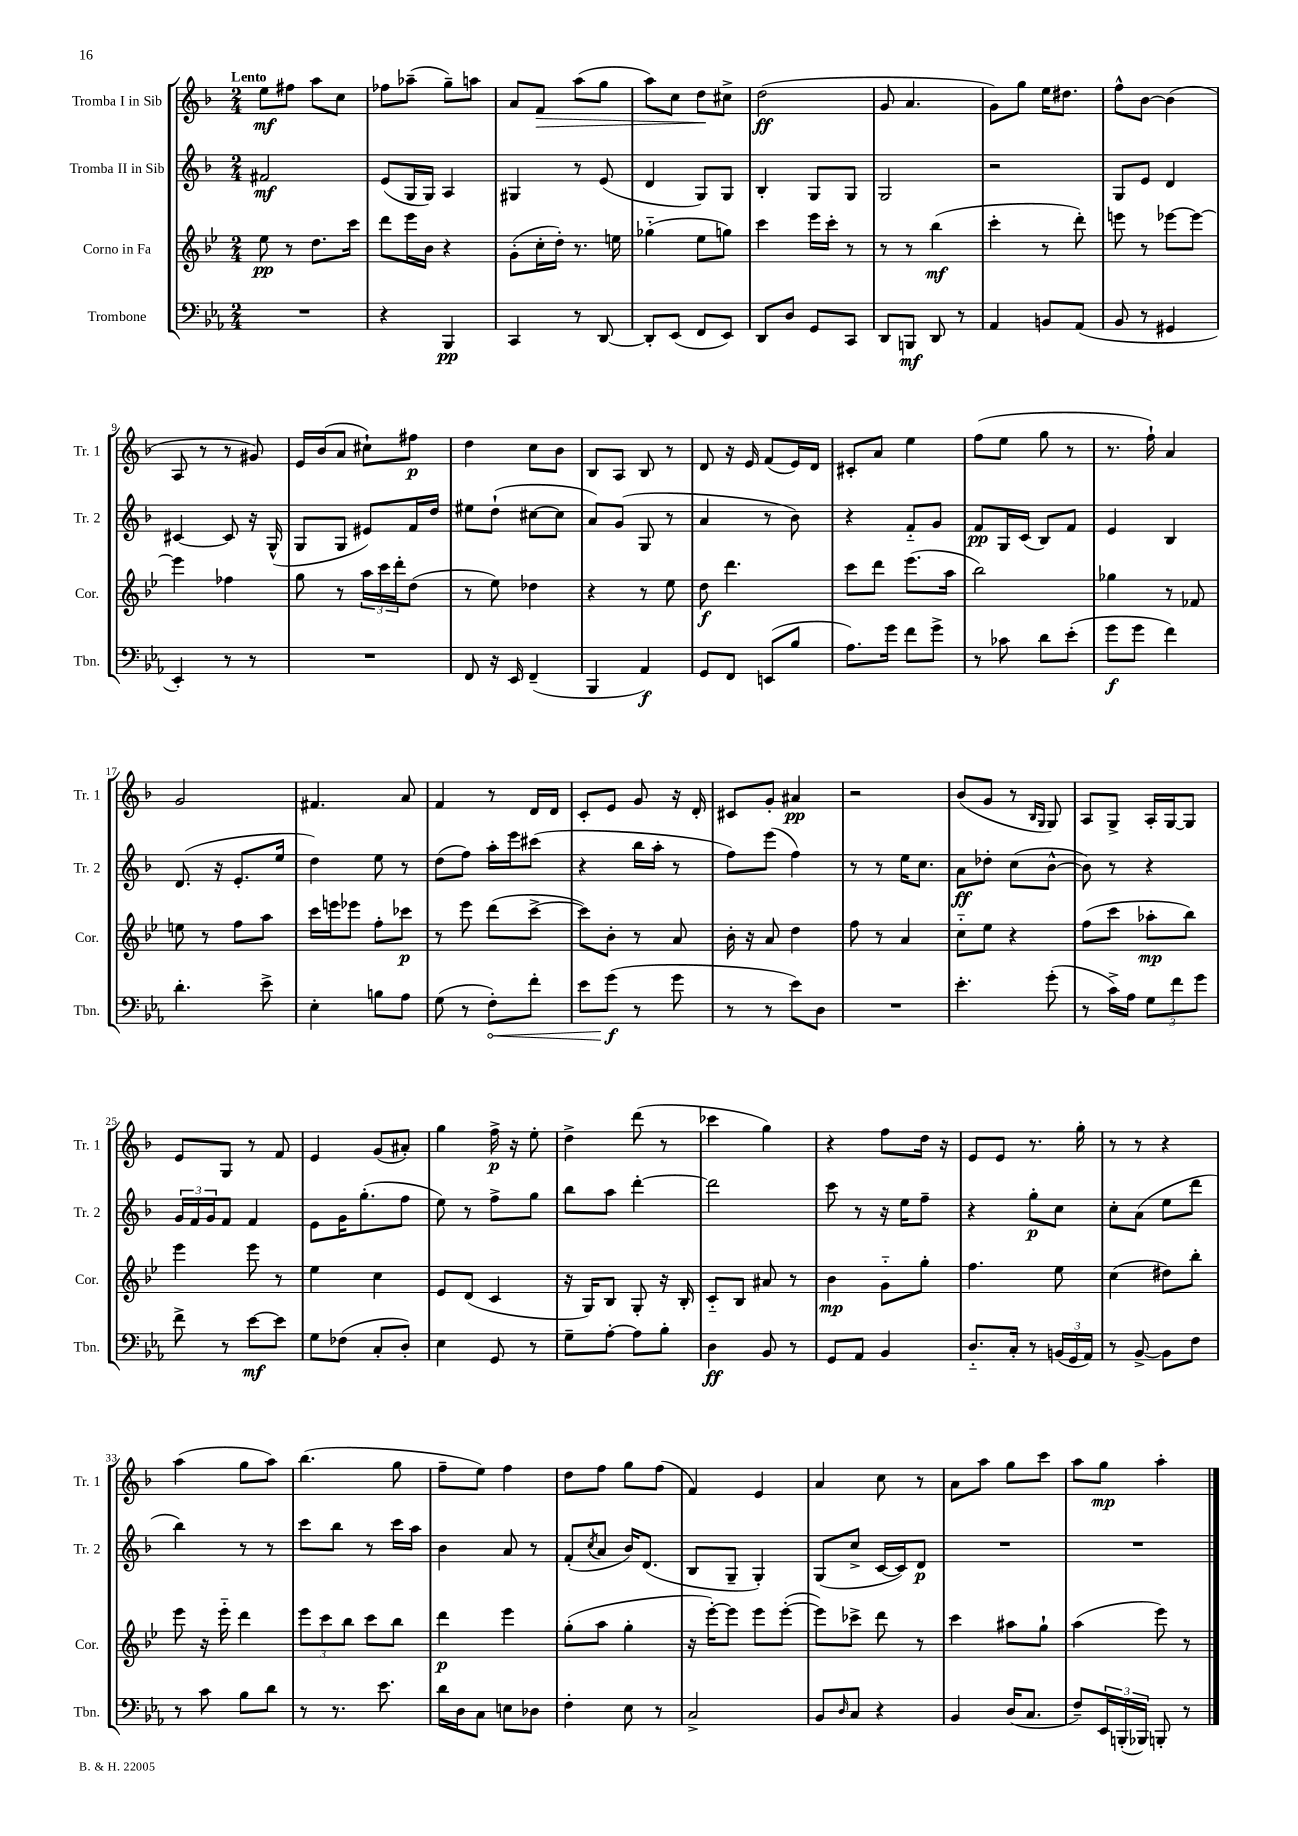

**kern	**kern	**kern	**kern
*staff4	*staff3	*staff2	*staff1
*clefF4	*clefG2	*clefG2	*clefG2
*k[b-e-a-]	*k[b-e-]	*k[b-]	*k[b-]
*M2/4	*M2/4	*M2/4	*M2/4
2r	8ee-	2f#	8ee
.	8r	.	8ff#
.	8.dd	.	8aa
.	.	.	8cc
.	16ccc	.	.
=	=	=	=
4r	8ddd	(8e	8ff-
.	16eee-	16G	(8aa-~
.	16b-	16G)	.
4BBB-	4r	4A	8gg~)
.	.	.	8aa
=	=	=	=
4CC	(8g'	4G#	8a
.	16cc'	.	8f
.	16dd')	.	.
8r	8.r	8r	(8aa
[8DD	.	(8e	8gg
.	16ee	.	.
=	=	=	=
8DD']	(4gg-'~	4d	8aa)
(8EE-	.	.	8cc
8FF	8ee-	8G)	8dd
8EE-)	8gg)	8G	8cc#^
=	=	=	=
8DD	4ccc	4B-'	(2dd
8D	.	.	.
8GG	16eee-	8G	.
.	16ccc'	.	.
8CC	8r	8G	.
=	=	=	=
8DD	8r	2G	8g
8BBB	8r	.	4.a
8DD	(4bb-	.	.
8r	.	.	.
=	=	=	=
4AA-	4ccc'	2r	8g)
.	.	.	8gg
8BB	8r	.	16ee
.	.	.	8.dd#
(8AA-	8ddd')	.	.
=	=	=	=
8BB-	8eee	8G	8ff^^
8r	8r	8e	[8b-
4GG#	[8eee-	4d	(4b-]
.	8eee-_	.	.
=	=	=	=
4EE-')	4eee-]	[4c#	8A
.	.	.	8r
8r	4ff-	8c#]	8r
8r	.	16r	8g#)
.	.	(16G^^	.
=	=	=	=
2r	8gg	8G	16e
.	.	.	(16b-
.	8r	8G	8a
.	24aa	8e#)	8cc#`)
.	24ccc	.	.
.	24ddd'	.	.
.	(8dd	16f	8ff#
.	.	16dd	.
=	=	=	=
8FF	8r	8ee#	4dd
16r	8ee-)	(8dd`	.
16EE-	.	.	.
(4FF~	4dd-	[8cc#	8cc
.	.	8cc#]	8b-
=	=	=	=
4BBB-	4r	8a)	8B-
.	.	(8g	8A
4AA-)	8r	8G	8B-
.	8ee-	8r	8r
=	=	=	=
8GG	8dd	4a	8d
8FF	4.ddd	.	16r
.	.	.	16e
(8EE	.	8r	(8f
8B-	.	8b-)	16e)
.	.	.	16d
=	=	=	=
8.A-)	8ccc	4r	8c#'
.	8ddd	.	8a
16g	.	.	.
8f	(8.eee-	8f'~	4ee
8g^	.	8g	.
.	16aa	.	.
=	=	=	=
8r	2bb-)	8f	(8ff
8c-	.	16G	8ee
.	.	(16c	.
8d	.	8B-)	8gg
(8e-'	.	8f	8r
=	=	=	=
8g	4gg-	4e	8.r
8g	.	.	.
.	.	.	16ff`)
4f)	8r	4B-	4a
.	8f-	.	.
=	=	=	=
4.d'	8ee	(8.d	2g
.	8r	.	.
.	.	16r	.
.	8ff	8.e'	.
8e-^	8aa	.	.
.	.	16ee	.
=	=	=	=
4E-'	16ccc	4dd)	4.f#
.	16eee	.	.
.	8eee-	.	.
8B	8ff'	8ee	.
8A-	8ccc-	8r	8a
=	=	=	=
(8G	8r	(8dd	4f
8r	8eee-	8ff)	.
8F')	(8ddd	16aa'	8r
.	.	16eee	.
8f'	[8ccc^	(8ccc#	16d
.	.	.	16d
=	=	=	=
8e-	8ccc])	4r	8c'
(8g	8b-'	.	8e
8r	8r	16bb-	8g
.	.	16aa'	.
8g	8a	8r	16r
.	.	.	16d'
=	=	=	=
8r	16b-'	8ff)	8c#
.	16r	.	.
8r	8a	(8eee	8g'
8e-)	4dd	4ff)	4a#
8D	.	.	.
=	=	=	=
2r	8ff	8r	2r
.	8r	8r	.
.	4a	16ee	.
.	.	8.cc	.
=	=	=	=
4.e-'	8cc'~	8a	(8b-
.	8ee-	8dd-'	8g
.	4r	(8cc	8r
.	.	.	16qqB-
.	.	.	16qqG
(8g'	.	[8b-^^	8G)
=	=	=	=
8r	(8ff	8b-])	8A
16c^)	8ccc	8r	8G^
16A-	.	.	.
12G	8aa-'	4r	16A'
.	.	.	[16G
12f	.	.	.
.	8bb-)	.	8G]
12g	.	.	.
=	=	=	=
8f^	4eee-	24g	8e
.	.	24f	.
.	.	24g	.
8r	.	8f	8G
[8e-	8eee-	4f	8r
8e-]	8r	.	8f
=	=	=	=
8G	4ee-	8e	4e
(8F-	.	16g	.
.	.	(8.gg'	.
8C'	4cc	.	(8g
8D')	.	8ff	8a#')
=	=	=	=
4E-	8e-	8ee)	4gg
.	(8d	8r	.
8GG	4c	8ff^	16ff^
.	.	.	16r
8r	.	8gg	8ee'
=	=	=	=
8G~	16r	8bb-	4dd^
.	16G)	.	.
[8A-'	8B-	8aa	.
8A-]	8G'	[4ddd'	(8ddd
8B-'	16r	.	8r
.	16B-'	.	.
=	=	=	=
4D	8c'~	2ddd]	4ccc-
.	8B-	.	.
8BB-	8a#	.	4gg)
8r	8r	.	.
=	=	=	=
8GG	4b-	8ccc	4r
8AA-	.	8r	.
4BB-	8g'~	16r	8ff
.	.	16ee	.
.	8gg'	8ff~	16dd
.	.	.	16r
=	=	=	=
8.D'~	4.ff	4r	8e
.	.	.	8e
16C'	.	.	.
8r	.	8gg'	8.r
(24BB	8ee-	8cc	.
24GG	.	.	.
.	.	.	16gg'
24AA-)	.	.	.
=	=	=	=
8r	(4cc	8cc'	8r
[8BB-^	.	(8a	8r
8BB-]	8dd#)	8ee	4r
8F	8bb-'	8ddd	.
=	=	=	=
8r	8eee-	4bb-)	(4aa
8c	16r	.	.
.	16eee-'~	.	.
8B-	4ddd	8r	8gg
8d	.	8r	8aa)
=	=	=	=
8r	12eee-	8ccc	(4.bb-
.	12ccc	.	.
8.r	.	8bb-	.
.	12bb-	.	.
.	8ccc	8r	.
8.e-	.	.	.
.	8bb-	16ccc	8gg
.	.	16aa	.
=	=	=	=
16d	4ddd	4b-	8ff~
16D	.	.	.
8C	.	.	8ee)
8E	4eee-	8a	4ff
8D-	.	8r	.
=	=	=	=
4F'	(8gg'	(8f'	8dd
.	.	8qcc	.
.	8aa	8a	8ff
8E-	4gg'	16b-)	8gg
.	.	(8.d	.
8r	.	.	(8ff
=	=	=	=
2C^	16r	8B-	4f)
.	[16eee-')	.	.
.	8eee-]	8G~	.
.	8eee-	4G')	4e
.	([8eee-'	.	.
=	=	=	=
8BB-	8eee-])	(8G	4a
16qqD	.	.	.
8C	8ccc-^	8cc^	.
4r	8ddd	[16c	8cc
.	.	16c])	.
.	8r	8d	8r
=	=	=	=
4BB-	4ccc	2r	8a
.	.	.	8aa
(16D	8aa#	.	8gg
8.C	.	.	.
.	8gg`	.	8ccc
=	=	=	=
8F~)	(4aa	2r	8aa
24EE-	.	.	8gg
(24BBB'	.	.	.
24BBB-)	.	.	.
8BBB'	8eee-)	.	4aa'
8r	8r	.	.
==	==	==	==
*-	*-	*-	*-
